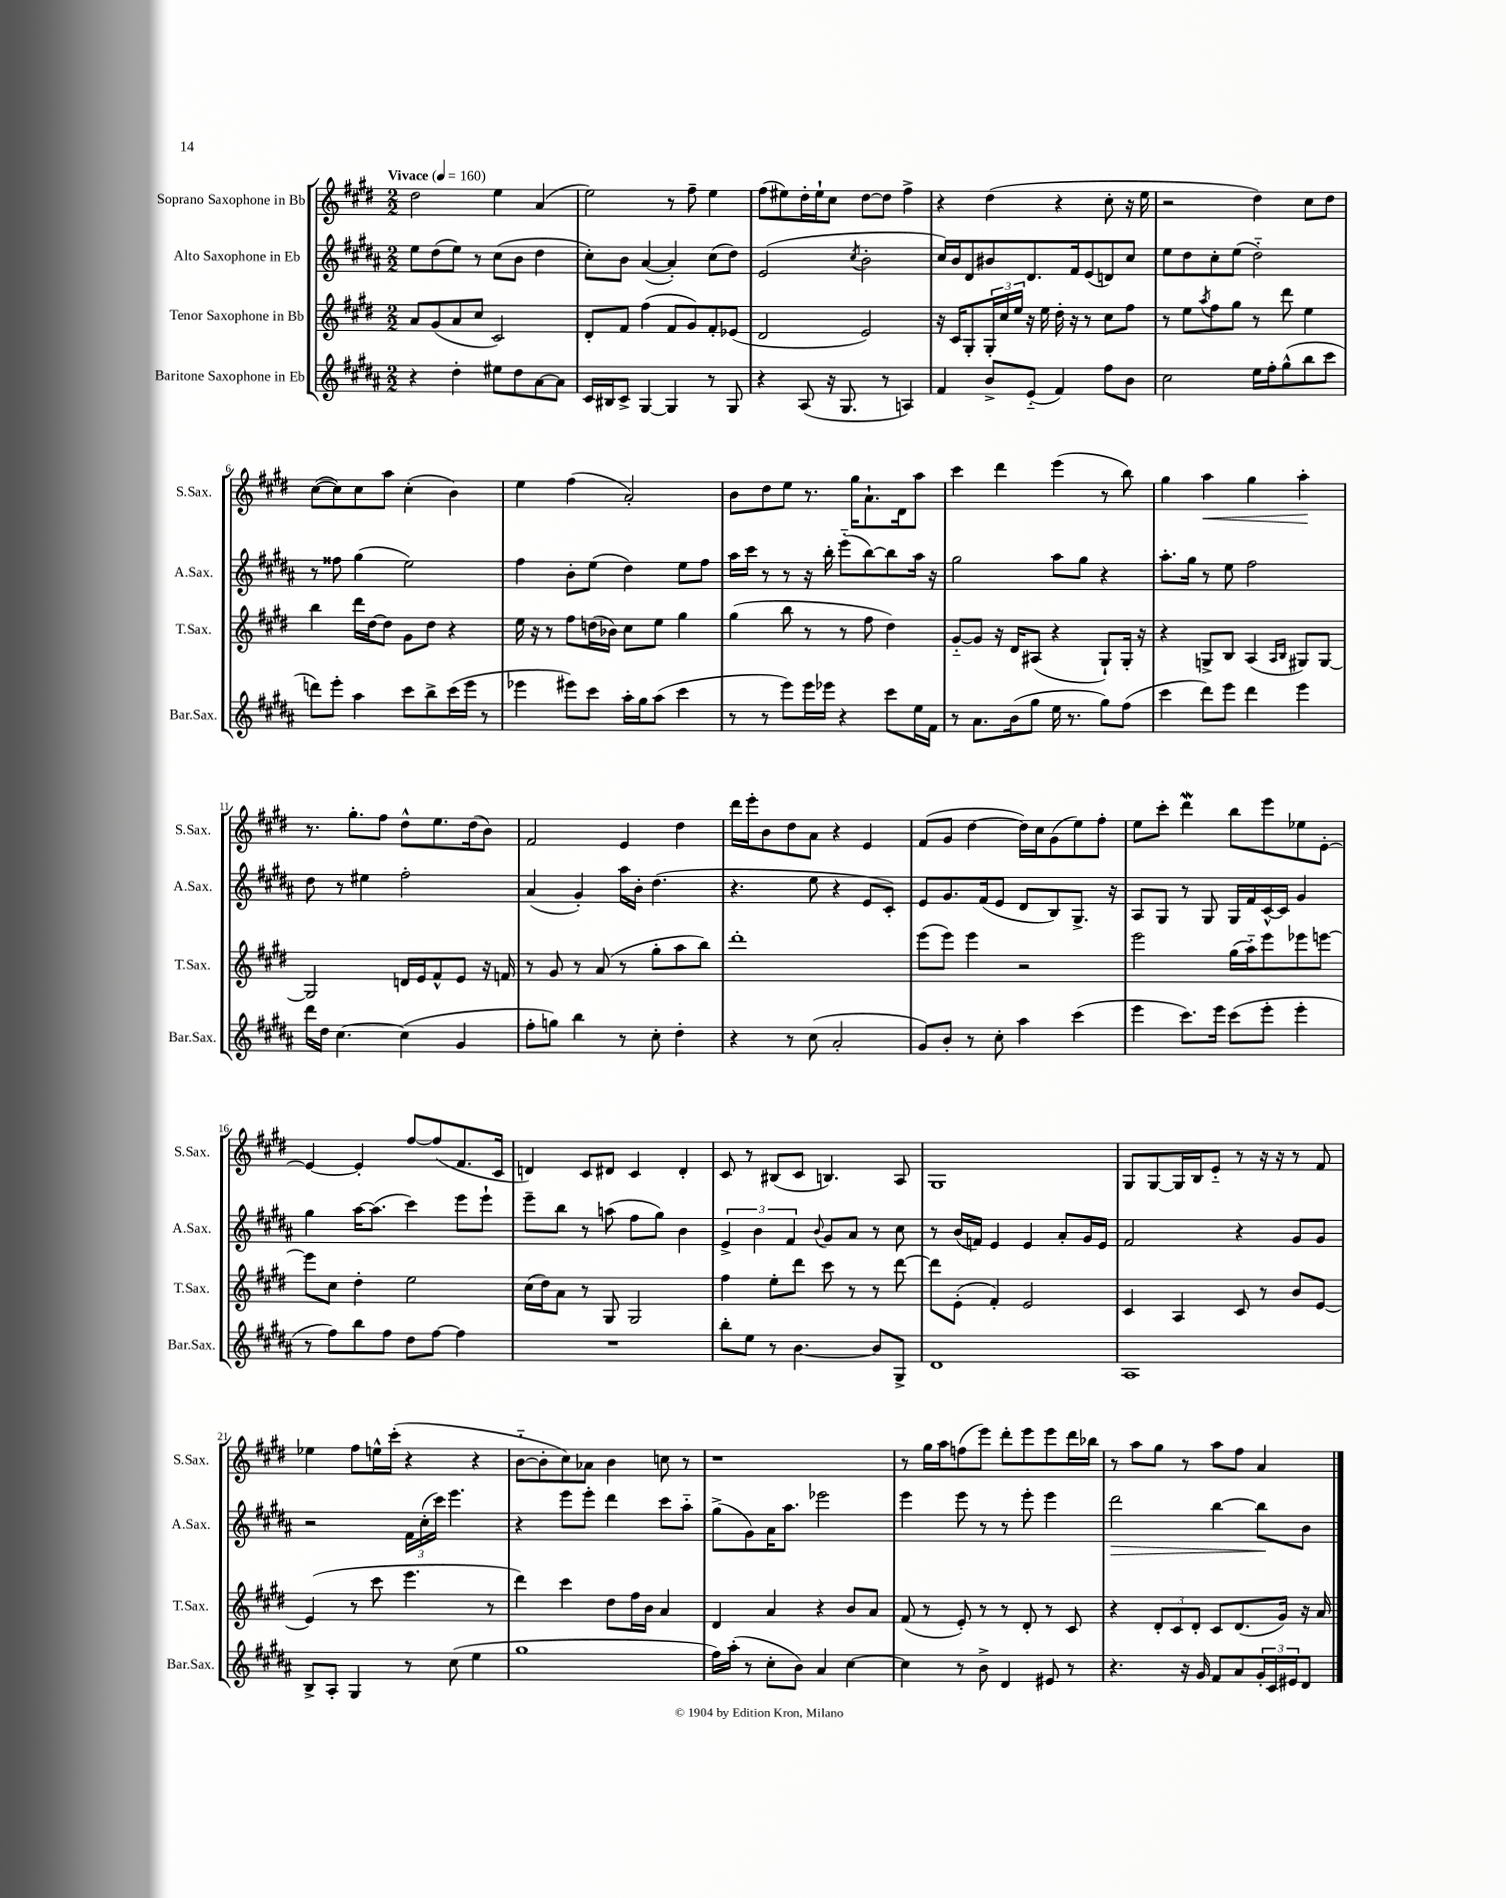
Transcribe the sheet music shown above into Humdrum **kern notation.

**kern	**kern	**kern	**kern
*staff4	*staff3	*staff2	*staff1
*clefG2	*clefG2	*clefG2	*clefG2
*k[f#c#g#d#a#]	*k[f#c#g#d#]	*k[f#c#g#d#a#]	*k[f#c#g#d#]
*M2/2	*M2/2	*M2/2	*M2/2
*MM160	*MM160	*MM160	*MM160
4r	8a	8ee	2dd#
.	(8g#	(8dd#	.
4dd#'	8a	8ee)	.
.	8cc#	8r	.
8ee#	2c#)	(8cc#	4ee
8dd#	.	8b	.
[8a#	.	4dd#	(4a
8a#]	.	.	.
=	=	=	=
16c#	8d#'	8cc#')	2ee)
16B#	.	.	.
8c#^	8f#	8b	.
[4G#	(4ff#	([4a#	.
4G#]	8f#	4a#'])	8r
.	8g#)	.	8ff#~
8r	8f#'	(8cc#	4ee
8G#	(8e-	8dd#)	.
=	=	=	=
4r	2d#	(2e	(8ff#
.	.	.	8ee#)
(8A#	.	.	16dd#'
.	.	.	16ee#`
16r	.	.	8cc#
8.G#	.	.	.
.	.	8qcc#	.
.	2e)	2b'	[8dd#
8r	.	.	8dd#]
4A)	.	.	4ff#^
=	=	=	=
4f#	16r	16cc#)	4r
.	16c#	16b	.
.	8G#'	8d#	.
8b^	24G#'	8b#	(4dd#
.	24cc#	.	.
.	24ee	.	.
(8e'~	16r	8.d#	.
.	16ee	.	.
4f#)	16dd#'	.	4r
.	16r	16f#	.
.	8r	(8e	.
8ff#	8cc#	8d)	8cc#'
8b	8ff#	8cc#	16r
.	.	.	16ee
=	=	=	=
2cc#	8r	8ee	2r
.	8ee	8dd#	.
.	8qaa	.	.
.	8ff#	8cc#'	.
.	8gg#	(8ee	.
16ee	8r	2dd#'~)	4dd#)
16ff#'	.	.	.
(8gg#^^	8ddd#	.	.
8bb	4ee	.	8cc#
8ccc#	.	.	8dd#
=	=	=	=
8ddd)	4bb	8r	([8cc#
8eee'	.	8ff##	8cc#])
4aa#	16ddd#	(4gg#	8cc#
.	[16dd#	.	.
.	8dd#]	.	8aa
8ccc#	8g#	2ee)	(4cc#'
8bb^	8dd#	.	.
(16ccc#	4r	.	4b)
16eee	.	.	.
8r	.	.	.
=	=	=	=
4eee-	16ee	4ff#	4ee
.	16r	.	.
.	8r	.	.
8eee#)	8ff#	8b'	(4ff#
8ccc#	(16dd	(8ee	.
.	16b-)	.	.
16aa#'	8cc#	4dd#)	2a')
16gg#	.	.	.
(8aa#	8ee	.	.
4ccc#	4gg#	8ee	.
.	.	8ff#	.
=	=	=	=
8r	(4gg#	16aa#	8b
.	.	16ccc#	.
8r	.	8r	8dd#
8eee)	8bb	8r	8ee
16eee	8r	16r	8.r
16eee-	.	16bb'	.
4r	8r	(8eee'~	.
.	.	.	16gg#
.	8ff#	[8bb)	8.a`
8ccc#	4dd#)	8bb]	.
.	.	.	16d#
16ee	.	16aa#	8aa
16f#	.	16r	.
=	=	=	=
8r	[8g#'~	2gg#	4ccc#
8.a#	8g#]	.	.
.	16r	.	4ddd#
(16b	16d#	.	.
8gg#	(8A#	.	.
16ee	4r	8aa#	(4eee
8.r	.	.	.
.	.	8gg#	.
8gg#)	8G#`)	4r	8r
(8ff#	16G#'	.	8bb)
.	16r	.	.
=	=	=	=
4ccc#	4r	8.aa#'	4gg#
.	.	16gg#	.
8ddd#)	8G^	8r	4aa
8eee	8B	8ee	.
4ddd#	(4A	2ff#	4gg#
.	16qqA	.	.
.	16qqB	.	.
4eee	8G#)	.	4aa'
.	[8G#	.	.
=	=	=	=
16ddd#	2G#]	8dd#	8.r
16dd#	.	.	.
[4.cc#	.	8r	.
.	.	.	8.gg#'
.	.	4ee#	.
.	.	.	8ff#
(4cc#]	16d	2ff#'	8dd#^^
.	16e	.	.
.	8f#^^	.	8.ee
4g#	8e	.	.
.	.	.	(16dd#
.	16r	.	8b)
.	16f	.	.
=	=	=	=
8ff#'	8r	(4a#	2f#
8gg)	8g#	.	.
4bb	8r	4g#')	.
.	(8a	.	.
8r	8r	16aa#	4e
.	.	16b'	.
8cc#'	8gg#'	(4.dd#	.
4dd#'	8aa	.	4dd#
.	8bb)	.	.
=	=	=	=
4r	1ddd#'	4.r	16ddd#
.	.	.	16eee'
.	.	.	8b
8r	.	.	8dd#
(8cc#	.	8ee	8a
2a#'	.	4r	4r
.	.	8e	4e
.	.	8c#')	.
=	=	=	=
8g#)	(8eee	8e	(8f#
8b'	8eee)	8.g#	8g#
8r	4eee	.	[4dd#
.	.	(16f#	.
8cc#'	.	8e	.
4aa#	2r	8d#	16dd#])
.	.	.	16cc#
.	.	8B)	(8g#
(4ccc#	.	8.G#^	8ee)
.	.	.	8ff#'
.	.	16r	.
=	=	=	=
4eee	2eee	8A#	8ee
.	.	8G#	8ccc#'
8.ccc#)	.	8r	4ddd#
.	.	8G#	.
16eee	.	.	.
(8ccc#	(16gg#	16G#	8bb
.	16aa'~)	16f#	.
8eee'	8eee	[16c#^^	8eee
.	.	16c#]	.
4eee'	8eee-	4g#	8ee-
.	[8eee	.	[8e'
=	=	=	=
8r	8eee]	4gg#	4e_
8ff#)	8cc#	.	.
8bb	4dd#'	[16aa#	4e']
.	.	(8.aa#]	.
8ff#	.	.	.
8dd#	2ee	4ccc#)	[8ff#
[8ff#	.	.	(8ff#]
4ff#]	.	8eee	8.f#
.	.	8eee`	.
.	.	.	16c#
=	=	=	=
1r	(16cc#	8eee~	4d)
.	16dd#)	.	.
.	8a	8bb	.
.	8r	8r	8c#
.	8G#	(8aa	8d#
.	2G#	8ff#	4c#
.	.	8gg#)	.
.	.	4b	4d#'
=	=	=	=
8bb'	4ff#	6e^	8c#
8ee	.	.	8r
.	.	6b	.
8r	8ee'	.	(8B#
.	.	6f#	.
[4.b	8ddd#	.	8c#
.	.	8qqb	.
.	8ccc#	8g#	4.B)
.	8r	8a#	.
8b]	8r	8r	.
8G#^	[8ddd#	8cc#	8A
=	=	=	=
1d#	8ddd#]	8r	1G#
.	(8e'	(16b	.
.	.	16f)	.
.	4f#')	4e	.
.	2e	4e	.
.	.	8a#'	.
.	.	16g#	.
.	.	16e	.
=	=	=	=
1A#	4c#	2f#	8G#
.	.	.	[8G#
.	4A	.	16G#]
.	.	.	16B
.	.	.	8e'~
.	8c#	4r	8r
.	8r	.	16r
.	.	.	16r
.	8b	8g#	8r
.	[8e	8g#	8f#
=	=	=	=
8B^	(4e]	2r	4ee-
8A#'	.	.	.
4G#	8r	.	8ff#
.	8ccc#	.	16ee^^
.	.	.	(16ccc#'
8r	4.eee	24f#	4r
.	.	(24cc#'	.
.	.	24ccc#)	.
(8cc#	.	4.eee	.
4ee	.	.	4r
.	8r	.	.
=	=	=	=
1gg#	4ddd#)	4r	[8b'~
.	.	.	8b']
.	4ccc#	8eee	8cc#)
.	.	8eee'	8a-
.	8dd#	4ddd#	4b
.	16ff#	.	.
.	16b	.	.
.	4a	8ccc#	8cc
.	.	8aa#'~	8r
=	=	=	=
16ff#)	4d#	(8gg#^	1r
(16aa#'	.	.	.
8r	.	8g#)	.
8cc#'	4a	16a#	.
.	.	8.aa#	.
8b)	.	.	.
4a#	4r	2eee-	.
[4cc#	8b	.	.
.	8a	.	.
=	=	=	=
4cc#]	(8f#	4eee	8r
.	8r	.	16gg#
.	.	.	16aa
8r	8e')	8eee	(8ff
8b^	8r	8r	8eee)
4d#	8r	8r	8ddd#'
.	8d#'	8eee'	8eee
8e#	8r	4eee	8eee
8r	8c#	.	16ddd#
.	.	.	16bb-
=	=	=	=
4.r	4r	2ddd#	8r
.	.	.	8aa
.	12d#'	.	8gg#
.	12c#	.	.
16r	.	.	8r
.	12d#'	.	.
16g#	.	.	.
8f#	8c#	[4bb	8aa
8a#	(8.d#	.	8ff#
24g#'	.	8bb]	4a
24c#	.	.	.
.	16g#)	.	.
24e#	.	.	.
8d#	16r	8b	.
.	16a	.	.
==	==	==	==
*-	*-	*-	*-
